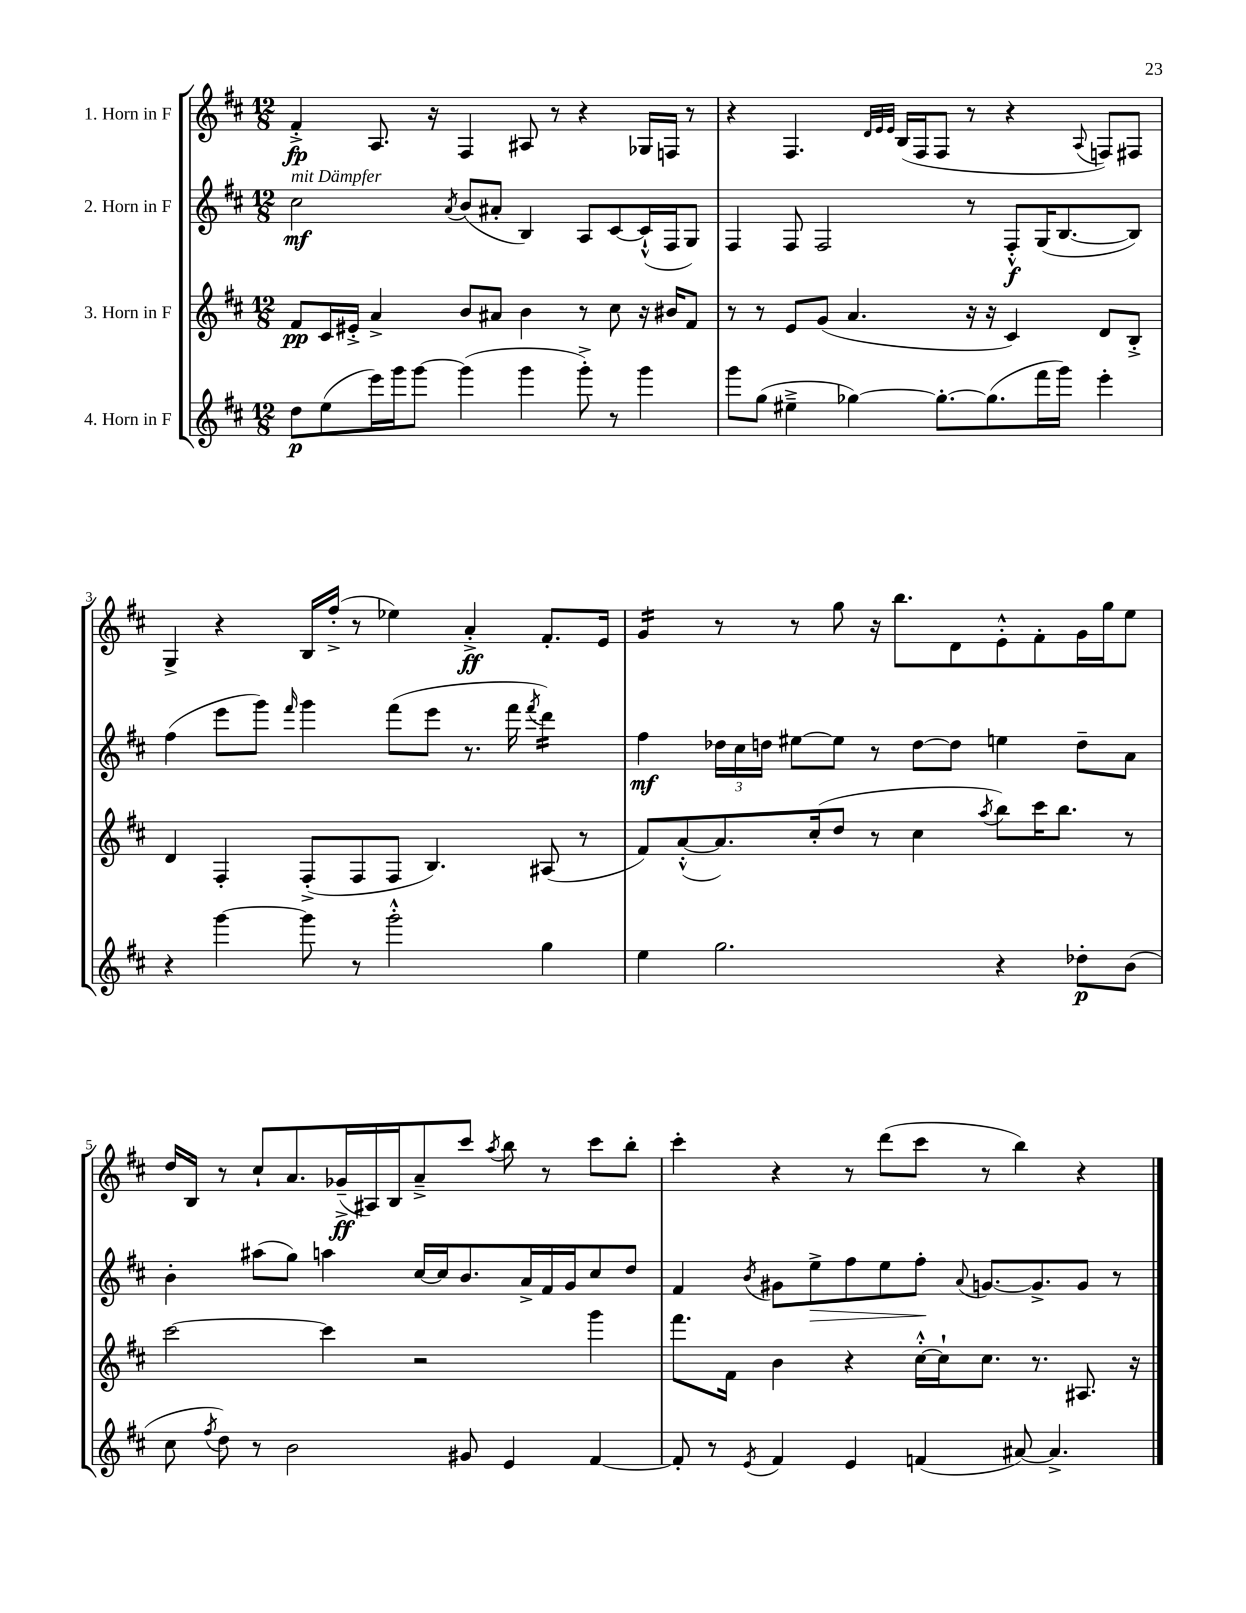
<<
\new StaffGroup <<
\new Staff = "s0" \with { instrumentName = "1. Horn in F" } {
    \clef treble \key d \major \numericTimeSignature \time 12/8
    \autoBeamOff fis'4-.->\fp a8. r16 fis4 ais8 r8 r4 ges16[ f16] r8 |
    r4 fis4. \grace { d'32[ e'32 e'32] } b16[( fis16 fis8] r8 r4 \appoggiatura { a8 } f8[) fis8] |
    g4-> r4 b16[ fis''16]-.->( r8 ees''4) a'4-.->\ff fis'8.[-. e'16] |
    g'4:16 r8 r8 g''8 r16 b''8.[ d'8 e'8-.-^ fis'8-. g'16 g''16 e''8] |
    d''16[ b16] r8 cis''8[-! a'8. ges'16--->\ff( ais16) b16 a'8---> cis'''8] \acciaccatura { a''8 } b''8 r8 cis'''8[ b''8]-. |
    cis'''4-. r4 r8 d'''8[( cis'''8] r8 b''4) r4 \bar "|." |
}
\new Staff = "s1" \with { instrumentName = "2. Horn in F" } {
    \clef treble \key d \major \numericTimeSignature \time 12/8
    \autoBeamOff cis''2\mf^\markup { \italic "mit Dämpfer" } \acciaccatura { a'8 } b'8[( ais'8]-. b4) a8[ cis'8~ cis'16-!-^( fis16 g8]) |
    fis4 fis8 fis2 r8 fis8[-.-^\f g16( b8.~ b8]) |
    fis''4( e'''8[ g'''8]) \grace { fis'''16 } g'''4 fis'''8[( e'''8] r8. fis'''16 \acciaccatura { fis'''8 } d'''4:16) |
    fis''4\mf \tuplet 3/2 { des''16[ cis''16 d''16] } eis''8[~ eis''8] r8 d''8[~ d''8] e''4 d''8[-- a'8] |
    b'4-. ais''8[( g''8]) a''4 cis''16[~ cis''16 b'8. a'16-> fis'16 g'16 cis''8 d''8] |
    fis'4 \acciaccatura { b'8 } gis'8[ e''8->\> fis''8 e''8 fis''8]-.\! \appoggiatura { a'8 } g'8.[~ g'8.-> g'8] r8 \bar "|." |
}
\new Staff = "s2" \with { instrumentName = "3. Horn in F" } {
    \clef treble \key d \major \numericTimeSignature \time 12/8
    \autoBeamOff fis'8[\pp cis'16 eis'16]-.-> a'4-> b'8[ ais'8] b'4 r8 cis''8 r16 bis'16[ fis'8] |
    r8 r8 e'8[ g'8]( a'4. r16 r16 cis'4) d'8[ b8]-.-> |
    d'4 fis4-. fis8[-.->( fis8 fis8] b4.) ais8( r8 |
    fis'8[) a'8~-.-^( a'8.) cis''16-.( d''8] r8 cis''4 \acciaccatura { a''8 } b''8[) cis'''16 b''8.] r8 |
    cis'''2~ cis'''4 r2 g'''4 |
    fis'''8.[ fis'16] b'4 r4 cis''16[~-.-^ cis''16-! cis''8.] r8. ais8. r16 \bar "|." |
}
\new Staff = "s3" \with { instrumentName = "4. Horn in F" } {
    \clef treble \key d \major \numericTimeSignature \time 12/8
    \autoBeamOff d''8[\p e''8( e'''16) g'''16 g'''8]~ g'''4( g'''4 g'''8-.->) r8 g'''4 |
    g'''8[ g''8]( eis''4---> ges''4~) ges''8.[~-. ges''8.( fis'''16 g'''16]) e'''4-. |
    r4 g'''4~ g'''8 r8 g'''2-.-^ g''4 |
    e''4 g''2. r4 des''8[-.\p b'8]( |
    cis''8 \acciaccatura { fis''8 } d''8) r8 b'2 gis'8 e'4 fis'4~ |
    fis'8-. r8 \acciaccatura { e'8 } fis'4 e'4 f'4( ais'8~) ais'4.-> \bar "|." |
}
>>
>>
